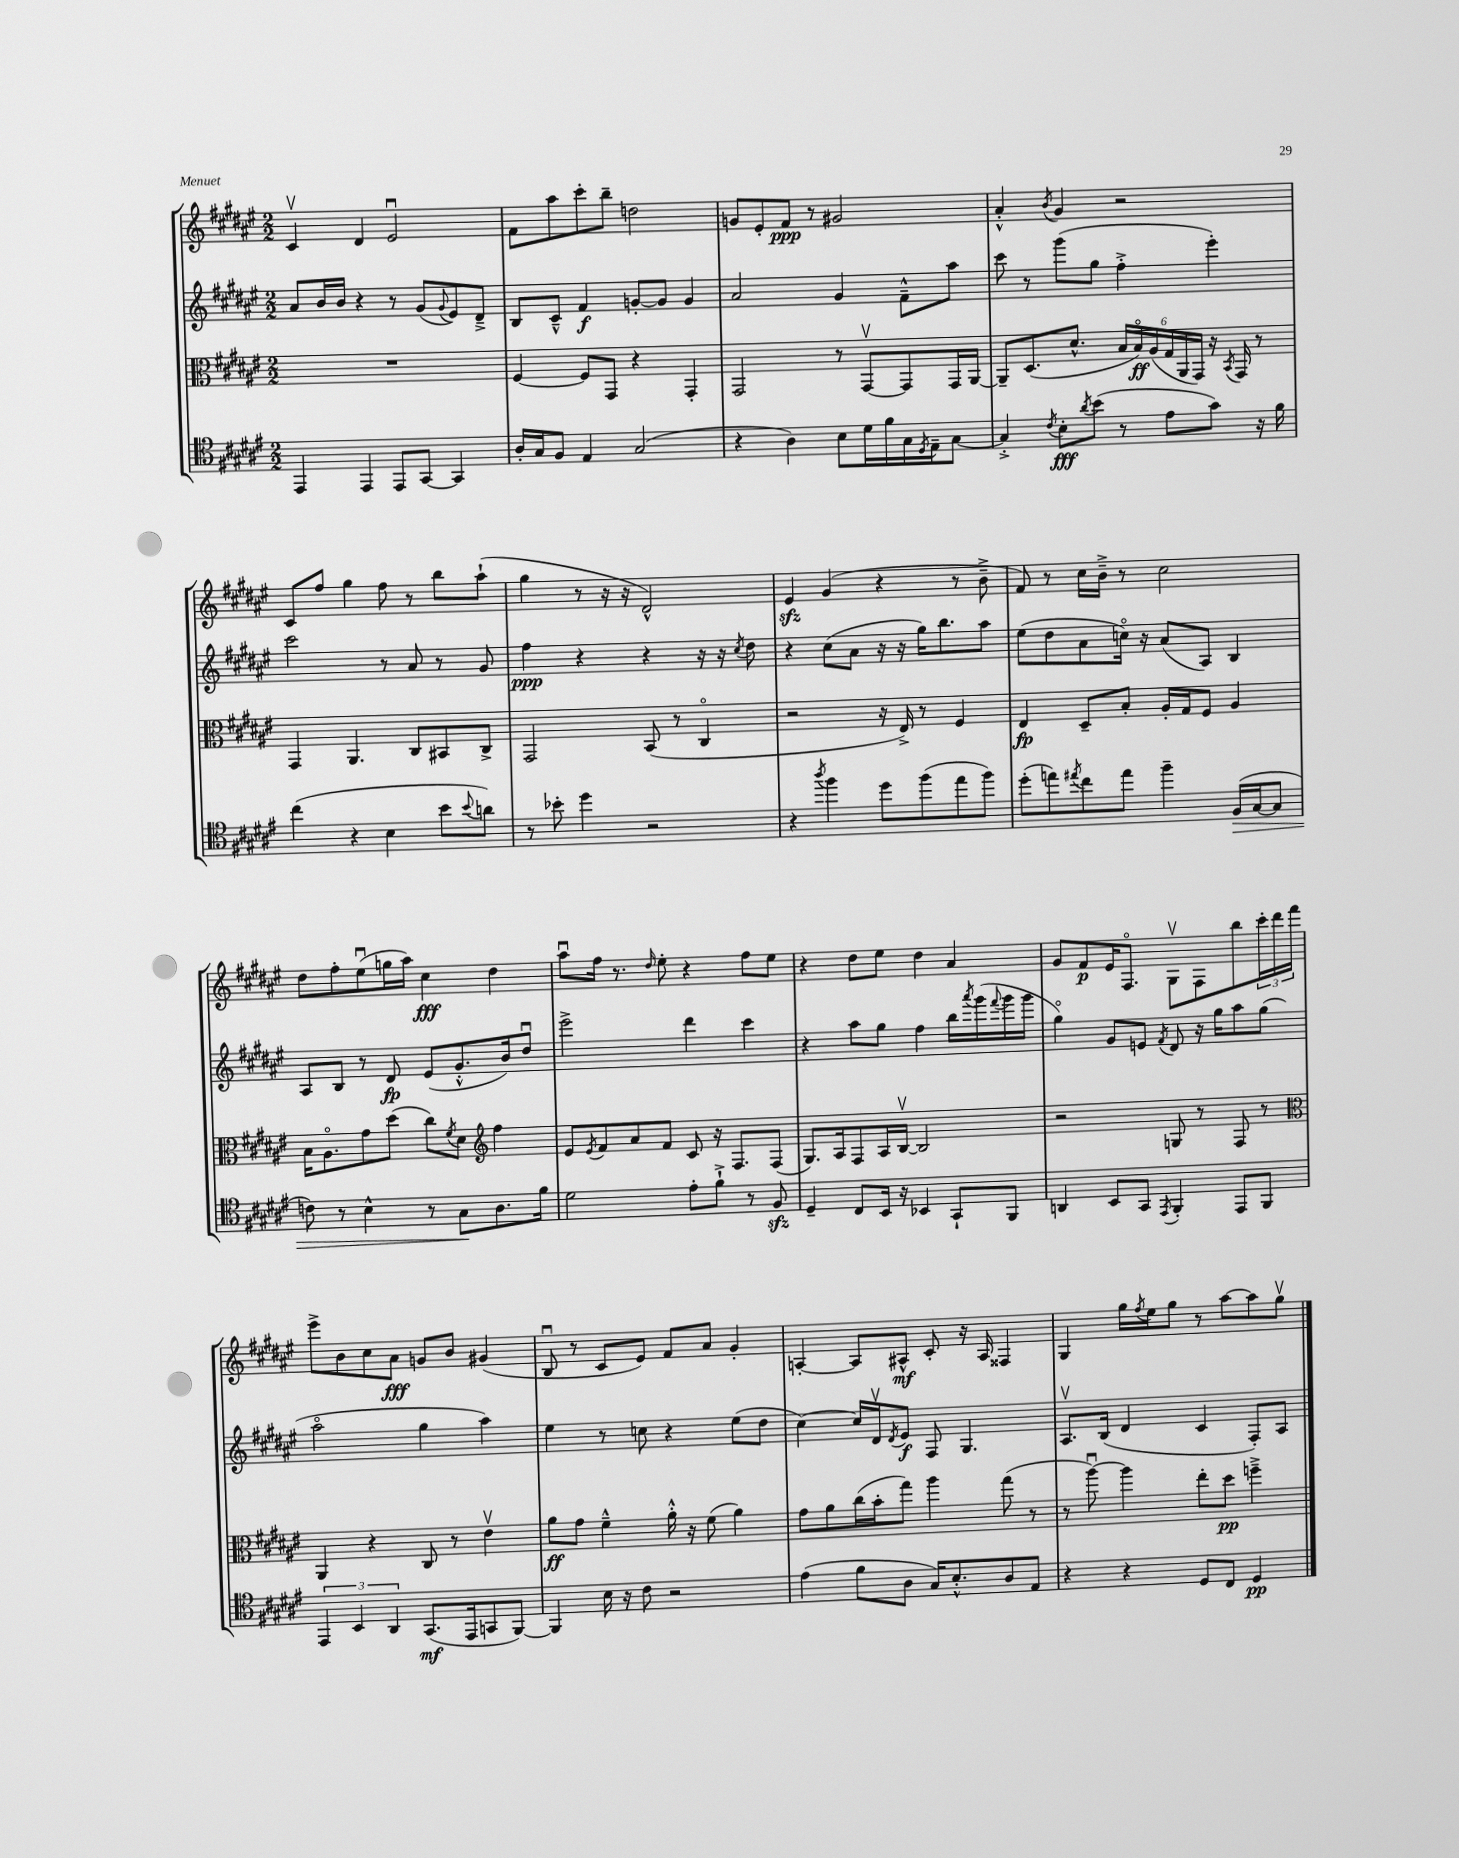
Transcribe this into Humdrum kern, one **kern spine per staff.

**kern	**kern	**kern	**kern
*staff4	*staff3	*staff2	*staff1
*clefC4	*clefC3	*clefG2	*clefG2
*k[f#c#g#d#a#e#]	*k[f#c#g#d#a#e#]	*k[f#c#g#d#a#e#]	*k[f#c#g#d#a#e#]
*M2/2	*M2/2	*M2/2	*M2/2
4EE#/	1r	8a#/L	4c#v/
.	.	16b/L	.
.	.	16b/JJ	.
4EE#/	.	4r	4d#/
8EE#/L	.	8r	2e#u/
[8GG#/J	.	(8g#/L	.
.	.	8qqg#/	.
4GG#/]	.	8e#/)	.
.	.	8d#~^/J	.
=	=	=	=
16A#'/LL	[4F#/	8B/L	8f#\L
16G#/J	.	.	.
8F#/J	.	8c#~^^/J	8aa#\
4E#/	8F#/]L	4f#/	8ccc#'\
.	8GG#/J	.	8bb~\J
(2G#/	4r	[8g'/L	2dd\
.	.	8g/]J	.
.	4GG#'/	4g/	.
=	=	=	=
4r	2GG#/	2a#/	8g/L
.	.	.	8e#'/
4A#\)	.	.	8f#/J
.	.	.	8r
8B\L	8r	4g#/	2g#/
16d#\L	[8GG#v/L	.	.
16f#\	.	.	.
16G#\	8GG#/]	8f#~^^\L	.
8qD#/	.	.	.
16E#~\J	.	.	.
[8G#\J	16GG#/L	8aa#\J	.
.	[16AA#/JJ	.	.
=	=	=	=
4G#'^/]	8AA#~/]L	8ccc#\	4a#'^^/
.	(8.D#/	8r	.
8qc#/	.	.	8qb/
8B'\L	.	(8ggg#\L	4g#/
.	8.d#^^/J	.	.
8qa#/	.	.	.
(8b\J	.	8gg#\J	.
8r	24B/LL	4ff#'^\	2r
.	24Bo/)	.	.
.	(24A#/	.	.
8e#\L	24G#/	.	.
.	24AA#/	.	.
.	24GG#/JJ)	.	.
8g#\J)	16r	4eee#'\)	.
.	8qBB/	.	.
.	16GG#/	.	.
16r	8r	.	.
16f#\	.	.	.
=	=	=	=
(4cc#\	4GG#/	2ccc#\	8c#/L
.	.	.	8ff#/J
4r	4.AA#/	.	4gg#\
4B\	.	8r	8ff#\
.	8C#/L	8a#/	8r
8b\L	8BB#/	8r	8bb\L
8qqb/	.	.	.
8a\J)	8C#^/J	8g#/	(8aa#`\J
=	=	=	=
8r	2GG#/	4ff#\	4gg#\
8b-'\	.	.	.
4dd#\	.	4r	8r
.	.	.	16r
.	.	.	16r
2r	(8BB/	4r	2d#^^/)
.	8r	.	.
.	4C#o/	16r	.
.	.	16r	.
.	.	8qcc#/	.
.	.	8dd#\	.
=	=	=	=
4r	2r	4r	4e#/
8qaa#/	.	.	.
4ff#\	.	(8cc#\L	(4g#/
.	.	8a#\J	.
8dd#\L	16r	16r	4r
.	16E#^/)	16r	.
(8ff#\	8r	16gg#\LK)	.
.	.	8.bb\	.
8ee#\	4F#/	.	8r
8ff#\J)	.	8aa#\J	8b~^\
=	=	=	=
(8dd#'\L	4E#/	(8ee#\L	8f#/)
8ee\)	.	8dd#\	8r
8qee#/	.	.	.
8cc#\	8D#~/L	8a#\	16cc#\LL
.	.	.	16b~^\JJ
8ee#\J	8B'/J	16cco\Jk)	8r
.	.	16r	.
4ff#~\	16A#'/LL	(8a#/L	2cc#\
.	16G#/J	.	.
.	8F#/J	8A#/J)	.
(16F#/LL	4A#/	4B/	.
[16G#/J	.	.	.
8G#/]J	.	.	.
=	=	=	=
8c\)	16B\LK	8A#/L	8dd#\L
.	8.A#o\	.	.
8r	.	8B/J	8ff#'\
4B^^\	8g#\	8r	(8ee#u\
.	(8dd#\J	8d#/	16gg\L
.	.	.	16aa#\JJ)
8r	8cc#\L)	(8e#/L	4cc#\
.	8qf#/	.	.
8G#\L	8d#\J	8.g#'^^/	.
*	*clefG2	*	*
8.A#\	4ff#\	.	4dd#\
.	.	16b/k)	.
.	.	8dd#u/J	.
16f#\Jk	.	.	.
=	=	=	=
2d#\	8e#/L	2eee#^\	8aa#u\L
.	8qe#/	.	.
.	8f#/	.	16ff#\Jk
.	.	.	8.r
.	8a#/	.	.
.	.	.	16qqdd#/
.	8f#/J	.	8ee#'\
8e#'\L	8c#/	4ddd#\	4r
8f#`^\J	16r	.	.
.	8.F#/L	.	.
8r	.	4ccc#\	8ff#\L
8F#/	(8F#/J	.	8ee#\J
=	=	=	=
4D#~/	8.G#/L)	4r	4r
.	16A#/k	.	.
8C#/L	8F#/	8aa#\L	8dd#\L
16BB/Jk	16A#/L	8gg#\J	8ee#\J
16r	[16Bv/JJ	.	.
4BB-/	2B/]	4ff#\	4dd#\
8GG#`/L	.	16bb\LL	4a#/
.	.	8qaaa#/	.
.	.	(16ggg#\	.
.	.	8qqfff#/	.
8FF#/J	.	16ggg#\	.
.	.	16ggg#\JJ	.
=	=	=	=
4AA/	2r	4gg#o\)	8g#/L
.	.	.	8f#/
8BB/L	.	8g#/L	16e#/K
.	.	.	8.F#o/J
8GG#/J	.	8e/J	.
8qEE#/	.	8qf#/	.
4FF#'/	8G/	8d#/	8G#v\L
.	8r	16r	8F#\
.	.	16gg#\LK	.
8EE#/L	8F#/	8aa#\	8bb\
8FF#/J	8r	(8gg#\J	24ccc#'\L
.	.	.	24ddd#\
.	.	.	24fff#\JJ
=	=	=	=
*	*clefC3	*	*
6EE#/	4AA#/	2aa#o\	8eee#^\L
.	.	.	8b\
6BB/	.	.	.
.	4r	.	8cc#\
6AA#/	.	.	.
.	.	.	8a#\J
(8.GG#/L	8C#/	4gg#\	8g/L
.	8r	.	8b/J
16EE#/k	.	.	.
8GG/	4e#v\	4aa#\)	(4g#/
[8FF#/J)	.	.	.
=	=	=	=
4FF#/]	8a#\L	4ee#\	8Bu/
.	8g#\J	.	8r
16B\	4f#~^^\	8r	8c#/L
16r	.	.	.
8c#\	.	8cc\	8e#/J)
2r	16a#'^^\	4r	8f#/L
.	16r	.	.
.	(8f#\	.	8a#/J
.	4a#\)	(8ee#\L	4g#'/
.	.	8dd#\J	.
=	=	=	=
(4e#\	8g#\L	[4cc#\)	[4A'/
.	8a#\	.	.
8f#\L	(16cc#\L	16cc#/]LL	8A/]L
.	16b'\J	16d#v/J	.
.	.	8qd#/	.
8A#\J	8gg#\J)	8e#/J	8A#^^/J
16G#/LK)	4aa#\	8F#/	8c#'/
8.B'^^/	.	.	.
.	.	4.G#/	16r
.	.	.	16A#/
8A#/	(8gg#\	.	4F##/
8E#/J	8r	.	.
=	=	=	=
4r	8r	8.A#v/L	4G#/
.	[8aa#u\)	.	.
.	.	(16B/Jk	.
4r	4aa#\]	4d#/	16gg#\LL
.	.	.	8qff#/
.	.	.	16ee#\J
.	.	.	8gg#\J
8D#/L	8ee#'\L	4c#/	8r
8C#/J	8dd#\J	.	[8aa#\L
4D#/	4ff~^\	8F#'/L)	8aa#\]
.	.	8A#/J	8gg#v\J
==	==	==	==
*-	*-	*-	*-
